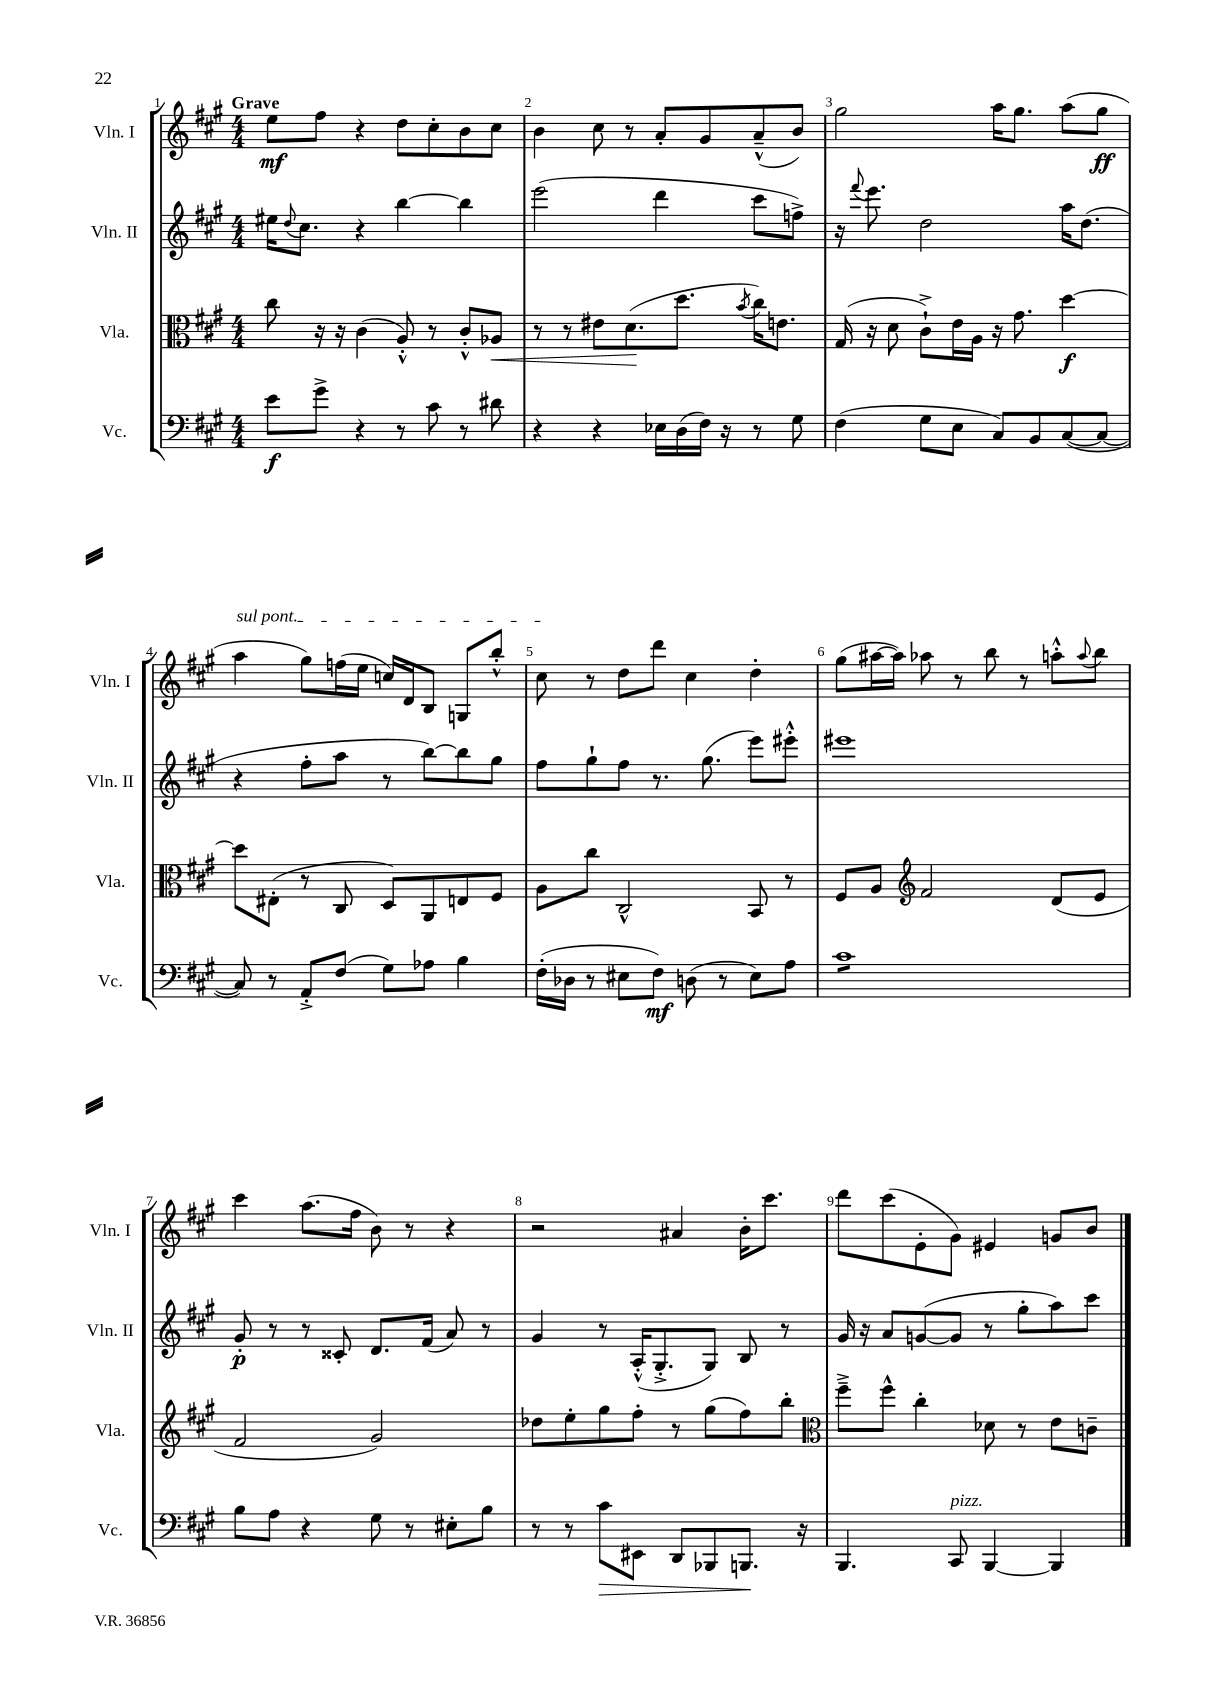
<<
\new StaffGroup <<
\new Staff = "s0" \with { instrumentName = "Vln. I" shortInstrumentName = "Vln. I" } {
    \clef treble \key a \major \numericTimeSignature \time 4/4 \tempo "Grave"
    e''8\mf fis''8 r4 d''8 cis''8-. b'8 cis''8 |
    b'4 cis''8 r8 a'8-. gis'8 a'8---^( b'8) |
    gis''2 a''16 gis''8. a''8( gis''8\ff |
    \once \override TextSpanner.bound-details.left.text = \markup { \italic "sul pont." } a''4\startTextSpan gis''8) f''16( e''16 c''16) d'16 b8 g8 b''8-.-^ |
    cis''8\stopTextSpan r8 d''8 d'''8 cis''4 d''4-. |
    gis''8( ais''16~ ais''16) aes''8 r8 b''8 r8 a''8-.-^ \appoggiatura { a''8 } b''8 |
    cis'''4 a''8.( fis''16 b'8) r8 r4 |
    r2 ais'4 b'16-. cis'''8. |
    d'''8 cis'''8( e'8-. gis'8) eis'4 g'8 b'8 \bar "|." |
}
\new Staff = "s1" \with { instrumentName = "Vln. II" shortInstrumentName = "Vln. II" } {
    \clef treble \key a \major \numericTimeSignature \time 4/4
    eis''16 \appoggiatura { d''8 } cis''8. r4 b''4~ b''4 |
    e'''2( d'''4 cis'''8 f''8->) |
    r16 \appoggiatura { fis'''8 } e'''8. d''2 a''16 d''8.( |
    r4 fis''8-. a''8 r8 b''8~) b''8 gis''8 |
    fis''8 gis''8-! fis''8 r8. gis''8.( e'''8) eis'''8-.-^ |
    eis'''1 |
    gis'8-.\p r8 r8 cisis'8-. d'8. fis'16( a'8) r8 |
    gis'4 r8 a16-.-^( gis8.-.-> gis8) b8 r8 |
    gis'16 r16 a'8 g'8~( g'8 r8 gis''8-. a''8) cis'''8 \bar "|." |
}
\new Staff = "s2" \with { instrumentName = "Vla." shortInstrumentName = "Vla." } {
    \clef alto \key a \major \numericTimeSignature \time 4/4
    cis''8 r16 r16 cis'4( a8-.-^) r8 cis'8-.-^ aes8\< |
    r8 r8 eis'8 d'8.\!( d''8. \acciaccatura { b'8 } cis''16) e'8. |
    gis16( r16 d'8 cis'8-!->) e'16 a16 r16 gis'8. d''4~\f |
    d''8 eis8-.( r8 cis8 d8) a,8 e8 fis8 |
    a8 cis''8 cis2-^ b,8 r8 |
    fis8 a8 \clef treble fis'2 d'8( e'8 |
    fis'2 gis'2) |
    des''8 e''8-. gis''8 fis''8-. r8 gis''8( fis''8) b''8-. |
    \clef alto fis''8---> fis''8-^ cis''4-. des'8 r8 e'8 c'8-- \bar "|." |
}
\new Staff = "s3" \with { instrumentName = "Vc." shortInstrumentName = "Vc." } {
    \clef bass \key a \major \numericTimeSignature \time 4/4
    e'8\f gis'8-> r4 r8 cis'8 r8 dis'8 |
    r4 r4 ees16 d16( fis16) r16 r8 gis8 |
    fis4( gis8 e8 cis8) b,8 cis8~( cis8~ |
    cis8) r8 a,8-.-> fis8( gis8) aes8 b4 |
    fis16-.( des16 r8 eis8 fis8\mf) d8( r8 eis8) a8 |
    cis'1:8 |
    b8 a8 r4 gis8 r8 eis8-. b8 |
    r8 r8 cis'8\> eis,8 d,8 bes,,8 b,,8.\! r16 |
    b,,4. cis,8^\markup { \italic "pizz." } b,,4~ b,,4 \bar "|." |
}
>>
>>
\layout { \context { \Score \override BarNumber.break-visibility = ##(#f #t #t) barNumberVisibility = #all-bar-numbers-visible } }
